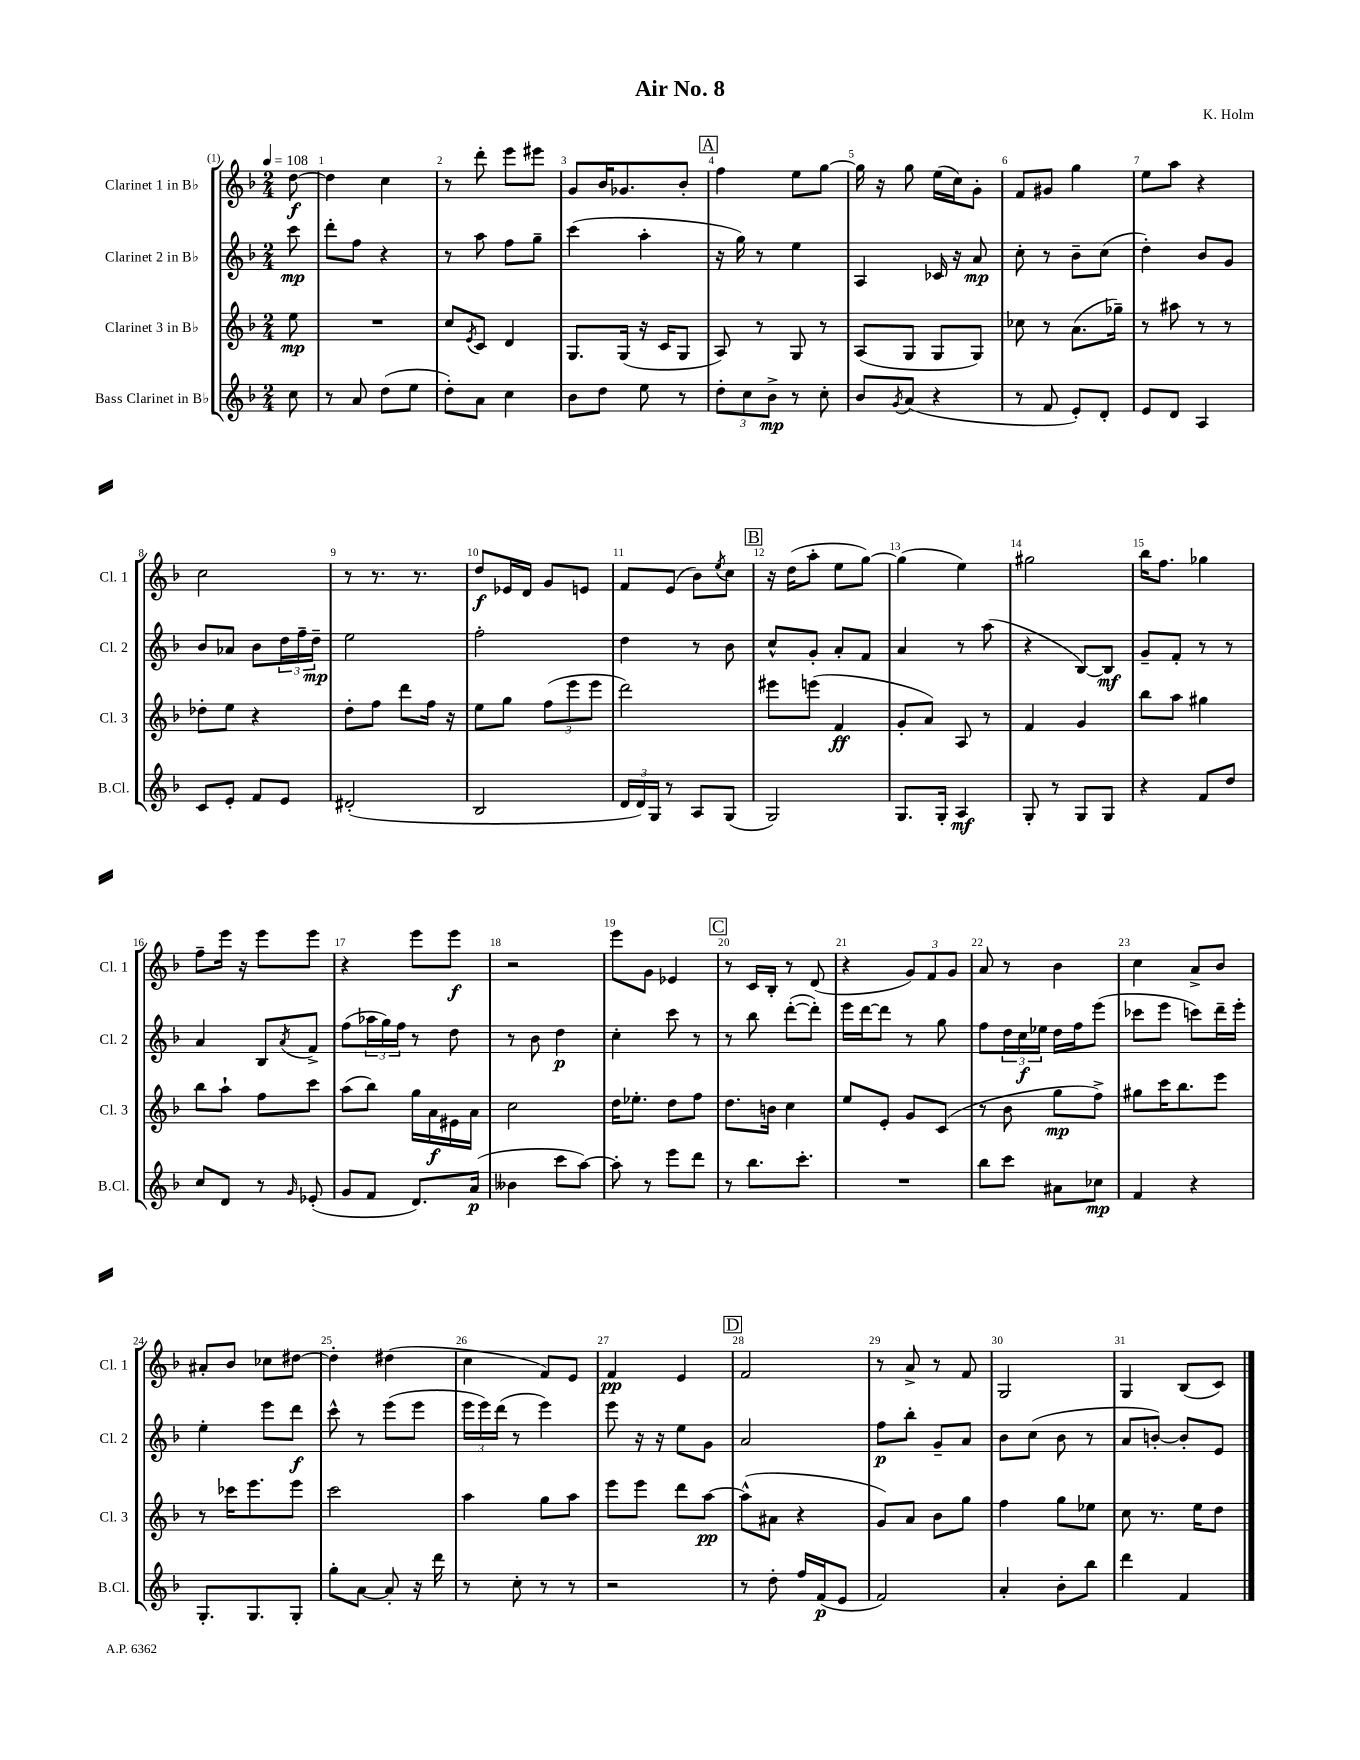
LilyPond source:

\header { title = "Air No. 8" composer = "K. Holm" }
<<
\new StaffGroup <<
\new Staff = "s0" \with { instrumentName = "Clarinet 1 in Bb" shortInstrumentName = "Cl. 1" } {
    \clef treble \key f \major \numericTimeSignature \time 2/4 \partial 8 \tempo 4 = 108
    d''8~\f |
    d''4 c''4 |
    r8 d'''8-. e'''8 eis'''8 |
    g'8 bes'16 ges'8. bes'8-. |
    \mark \markup { \box "A" } f''4 e''8 g''8~ |
    g''16 r16 g''8 e''16( c''16) g'8-. |
    f'8 gis'8 g''4 |
    e''8 a''8 r4 |
    c''2 |
    r8 r8. r8. |
    d''8\f ees'16 d'16 g'8 e'8 |
    f'8 e'8( bes'8) \acciaccatura { e''8 } c''8 |
    \mark \markup { \box "B" } r16 d''16( a''8-. e''8 g''8~) |
    g''4( e''4) |
    gis''2 |
    bes''16 f''8. ges''4 |
    f''8-- e'''16 r16 e'''8 e'''8 |
    r4 e'''8 e'''8\f |
    r2 |
    e'''8 g'8 ees'4 |
    \mark \markup { \box "C" } r8 c'16 bes16-. r8 d'8( |
    r4 \tuplet 3/2 { g'8) f'8 g'8 } |
    a'8 r8 bes'4 |
    c''4 a'8-> bes'8 |
    ais'8-. bes'8 ces''8 dis''8~ |
    dis''4-. dis''4( |
    c''4 f'8) e'8 |
    f'4\pp e'4 |
    \mark \markup { \box "D" } f'2 |
    r8 a'8-> r8 f'8 |
    g2 |
    g4 bes8( c'8) \bar "|." |
}
\new Staff = "s1" \with { instrumentName = "Clarinet 2 in Bb" shortInstrumentName = "Cl. 2" } {
    \clef treble \key f \major \numericTimeSignature \time 2/4 \partial 8
    c'''8\mp |
    d'''8-. f''8 r4 |
    r8 a''8 f''8 g''8-- |
    c'''4( a''4-. |
    \mark \markup { \box "A" } r16 g''16) r8 e''4 |
    a4 ces'16 r16 a'8\mp |
    c''8-. r8 bes'8-- c''8( |
    d''4-.) bes'8 g'8 |
    bes'8 aes'8 bes'8 \tuplet 3/2 { d''16 f''16-- d''16--\mp } |
    e''2 |
    f''2-. |
    d''4 r8 bes'8 |
    \mark \markup { \box "B" } c''8-^ g'8-. a'8-. f'8 |
    a'4 r8 a''8( |
    r4 bes8~) bes8\mf |
    g'8-- f'8-. r8 r8 |
    a'4 bes8 \acciaccatura { a'8 } f'8-> |
    f''8( \tuplet 3/2 { aes''16 g''16) f''16 } r8 d''8 |
    r8 bes'8 d''4\p |
    c''4-. c'''8 r8 |
    \mark \markup { \box "C" } r8 bes''8 d'''8~-.( d'''8-.) |
    e'''16 d'''16~ d'''8 r8 g''8 |
    f''8 \tuplet 3/2 { d''16 c''16\f ees''16 } d''16 f''16 e'''8( |
    ces'''8 e'''8 c'''8) d'''16-- e'''16-. |
    e''4-. e'''8 d'''8\f |
    c'''8-^ r8 e'''8( e'''8 |
    \tuplet 3/2 { e'''16 e'''16) d'''16( } r8 e'''4) |
    e'''8 r16 r16 e''8 g'8 |
    \mark \markup { \box "D" } a'2 |
    f''8\p bes''8-. g'8-- a'8 |
    bes'8 c''8( bes'8 r8 |
    a'8 b'8~-.) b'8-. e'8 \bar "|." |
}
\new Staff = "s2" \with { instrumentName = "Clarinet 3 in Bb" shortInstrumentName = "Cl. 3" } {
    \clef treble \key f \major \numericTimeSignature \time 2/4 \partial 8
    e''8\mp |
    R2 |
    c''8 \acciaccatura { e'8 } c'8 d'4 |
    g8. g16( r16 c'16 g8 |
    \mark \markup { \box "A" } a8) r8 g8 r8 |
    a8( g8 g8 g8) |
    ces''8 r8 a'8.( ges''16--) |
    r8 ais''8 r8 r8 |
    des''8-. e''8 r4 |
    d''8-. f''8 d'''8 f''16 r16 |
    e''8 g''8 \tuplet 3/2 { f''8( e'''8 e'''8 } |
    d'''2) |
    \mark \markup { \box "B" } eis'''8 e'''8( f'4\ff |
    g'8-. a'8) a8 r8 |
    f'4 g'4 |
    bes''8 a''8 gis''4 |
    bes''8 a''8-! f''8 c'''8 |
    a''8( bes''8) g''16 a'16\f eis'16 a'16 |
    c''2 |
    d''16 ees''8.-. d''8 f''8 |
    \mark \markup { \box "C" } d''8. b'16 c''4 |
    e''8 e'8-. g'8 c'8( |
    r8 bes'8 g''8\mp f''8->) |
    gis''8 c'''16 bes''8. e'''8 |
    r8 ces'''16 e'''8. e'''8 |
    c'''2 |
    a''4 g''8 a''8 |
    e'''8 e'''8 d'''8 a''8~\pp |
    \mark \markup { \box "D" } a''8-^( ais'8 r4 |
    g'8) a'8 bes'8 g''8 |
    f''4 g''8 ees''8 |
    c''8 r8. e''16 d''8 \bar "|." |
}
\new Staff = "s3" \with { instrumentName = "Bass Clarinet in Bb" shortInstrumentName = "B.Cl." } {
    \clef treble \key f \major \numericTimeSignature \time 2/4 \partial 8
    c''8 |
    r8 a'8 d''8( e''8 |
    d''8-.) a'8 c''4 |
    bes'8 d''8 e''8 r8 |
    \mark \markup { \box "A" } \tuplet 3/2 { d''8-. c''8 bes'8->\mp } r8 c''8-. |
    bes'8 \acciaccatura { g'8 } a'8( r4 |
    r8 f'8 e'8-.) d'8-. |
    e'8 d'8 a4 |
    c'8 e'8-. f'8 e'8 |
    dis'2-.( |
    bes2 |
    \tuplet 3/2 { d'16 d'16) g16 } r8 a8 g8( |
    \mark \markup { \box "B" } g2) |
    g8. g16-. a4\mf |
    g8-. r8 g8 g8 |
    r4 f'8 d''8 |
    c''8 d'8 r8 \grace { g'16 } ees'8-.( |
    g'8 f'8 d'8.) a'16\p( |
    beses'4 c'''8 a''8~) |
    a''8-. r8 e'''8 d'''8 |
    \mark \markup { \box "C" } r8 bes''8. c'''8.-. |
    R2 |
    bes''8 c'''8 ais'8 ces''8\mp |
    f'4 r4 |
    g8.-. g8. g8-. |
    g''8-. a'8~ a'8-. r16 d'''16 |
    r8 c''8-. r8 r8 |
    r2 |
    \mark \markup { \box "D" } r8 d''8-. f''16 f'16\p( e'8 |
    f'2) |
    a'4-. bes'8-. bes''8 |
    d'''4 f'4 \bar "|." |
}
>>
>>
\layout { \context { \Score \override BarNumber.break-visibility = ##(#f #t #t) barNumberVisibility = #all-bar-numbers-visible } }
